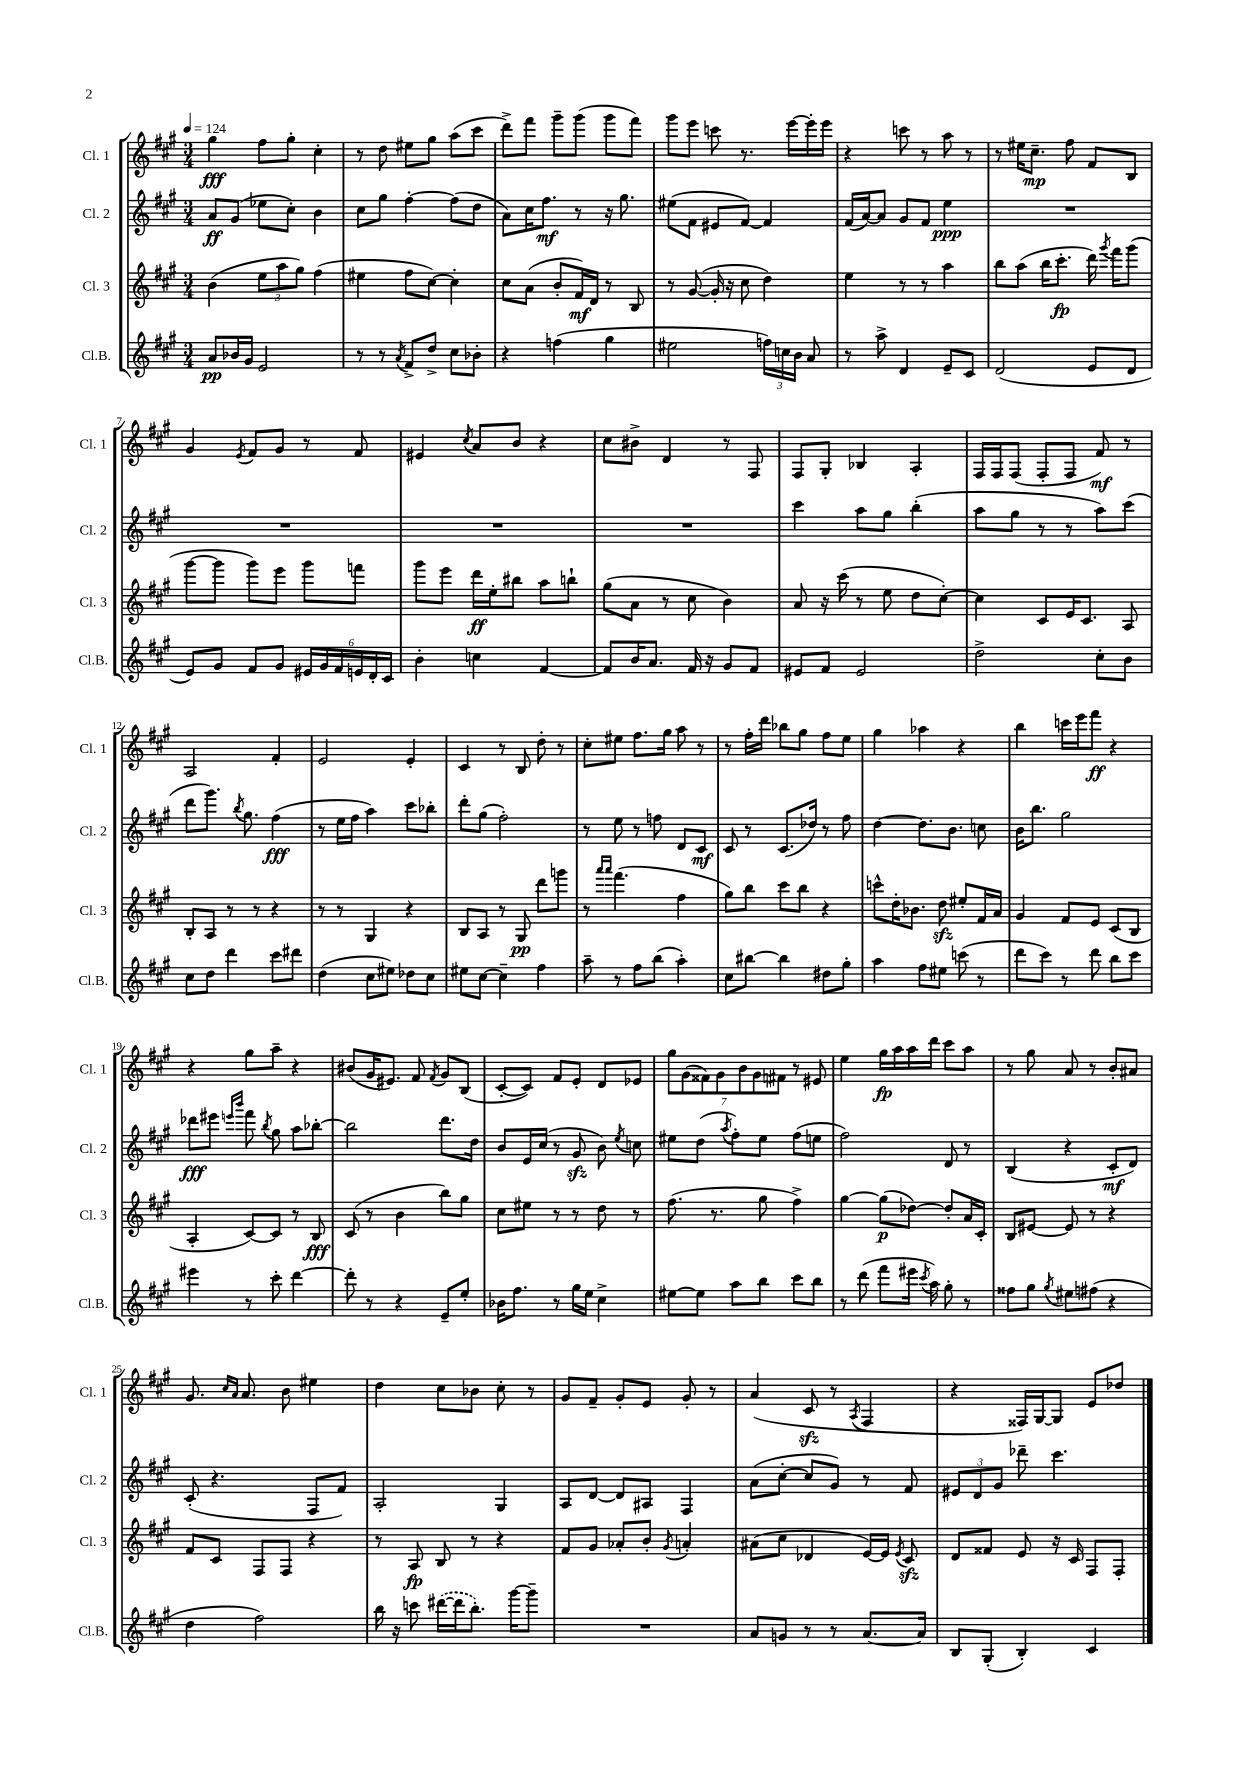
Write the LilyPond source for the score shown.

<<
\new StaffGroup <<
\new Staff = "s0" \with { instrumentName = "Cl. 1" shortInstrumentName = "Cl. 1" } {
    \clef treble \key a \major \numericTimeSignature \time 3/4 \tempo 4 = 124
    \autoBeamOff gis''4\fff fis''8[ gis''8]-. cis''4-. |
    r8 d''8 eis''8[ gis''8] a''8[( cis'''8] |
    d'''8[->) fis'''8] gis'''8[-- gis'''8]( gis'''8[ fis'''8]) |
    gis'''8[ e'''8] c'''8 r8. e'''16[~ e'''16-. e'''16] |
    r4 c'''8 r8 a''8 r8 |
    r8 eis''16[ cis''8.]--\mp fis''8 fis'8[ b8] |
    gis'4 \acciaccatura { e'8 } fis'8[ gis'8] r8 fis'8 |
    eis'4 \acciaccatura { cis''8 } a'8[ b'8] r4 |
    cis''8[ bis'8]-> d'4 r8 fis8 |
    fis8[ gis8]-. bes4 a4-. |
    fis16[ fis16 fis8]( fis8[-. fis8] fis'8\mf) r8 |
    a2 fis'4-. |
    e'2 e'4-. |
    cis'4 r8 b8 d''8-. r8 |
    cis''8[-. eis''8] fis''8.[ gis''16] a''8 r8 |
    r8 fis''16[-. d'''16] bes''8[ gis''8] fis''8[ e''8] |
    gis''4 aes''4 r4 |
    b''4 c'''16[ e'''16 fis'''8]\ff r4 |
    r4 gis''8[ a''8]-- r4 |
    bis'8[( gis'16 eis'8.]) fis'8 \acciaccatura { fis'8 } gis'8[ b8]( |
    cis'8[~-. cis'8]) fis'8[ e'8]-. d'8[ ees'8] |
    \tuplet 7/4 { gis''8[ gis'8( fisis'8) gis'8 b'8 gis'8 fis'8] } r8 eis'8 |
    e''4 gis''16[\fp a''16 a''16 d'''16] cis'''8[ a''8] |
    r8 gis''8 a'8 r8 b'8[-. ais'8] |
    gis'8. \grace { cis''16[ a'16] } a'8. b'8 eis''4 |
    d''4 cis''8[ bes'8] cis''8-. r8 |
    gis'8[ fis'8]-- gis'8[-. e'8] gis'8-. r8 |
    a'4( cis'8\sfz r8 \acciaccatura { a8 } fis4 |
    r4 fisis16[) gis16~ gis8] e'8[ des''8] \bar "|." |
}
\new Staff = "s1" \with { instrumentName = "Cl. 2" shortInstrumentName = "Cl. 2" } {
    \clef treble \key a \major \numericTimeSignature \time 3/4
    \autoBeamOff a'8[\ff gis'8]( ees''8[ cis''8]-.) b'4 |
    cis''8[ gis''8] fis''4~-. fis''8[( d''8] |
    a'8[) cis''16 fis''8.]\mf r8 r16 gis''8. |
    eis''8[( fis'8] eis'8[ fis'8]~) fis'4 |
    fis'16[( a'16~) a'8] gis'8[ fis'8] e''4\ppp |
    R2. |
    R2. |
    R2. |
    R2. |
    cis'''4 a''8[ gis''8] b''4-.( |
    a''8[ gis''8] r8 r8 a''8[) cis'''8]( |
    d'''8[ gis'''8.]) \acciaccatura { b''8 } gis''8. fis''4\fff( |
    r8 e''16[ fis''16] a''4) cis'''8[ bes''8]-. |
    d'''8[-. gis''8]( fis''2-.) |
    r8 e''8 r8 f''8 d'8[ cis'8]\mf |
    cis'8 r8 cis'8.[( des''16]) r8 fis''8 |
    d''4~ d''8.[ b'8.] c''8 |
    b'16[ b''8.] gis''2 |
    des'''8[\fff eis'''8] \grace { e'''16[ b'''16] } fis'''8 \acciaccatura { b''8 } gis''8 a''8[ bes''8]~-. |
    bes''2 d'''8.[ d''16] |
    b'8[ e'16 cis''16]( r8 gis'8\sfz b'8) \acciaccatura { e''8 } c''8 |
    eis''8[ d''8]( \acciaccatura { a''8 } fis''8[-.) eis''8] fis''8[( e''8] |
    fis''2) d'8 r8 |
    b4( r4 cis'8[-.\mf d'8]) |
    cis'8-.( r4. fis8[ fis'8]) |
    a2-. gis4 |
    a8[ d'8]~ d'8[ ais8] fis4 |
    a'8[( cis''8]~-. cis''8[ gis'8]) r8 fis'8 |
    \tuplet 3/2 { eis'8[ d'8 gis'8] } des'''8-- cis'''4. \bar "|." |
}
\new Staff = "s2" \with { instrumentName = "Cl. 3" shortInstrumentName = "Cl. 3" } {
    \clef treble \key a \major \numericTimeSignature \time 3/4
    \autoBeamOff b'4( \tuplet 3/2 { e''8[ a''8 gis''8]) } fis''4( |
    eis''4 fis''8[ cis''8]~) cis''4-. |
    cis''8[ a'8]( b'8[-. fis'16\mf) d'16] r8 b8 |
    r8 gis'8~( gis'16-. r16 cis''8 d''4) |
    e''4 r8 r8 a''4 |
    b''8[ a''8]( b''16[ cis'''8.]-.\fp d'''16) \acciaccatura { gis'''8 } fis'''16[ gis'''8]( |
    gis'''8[~ gis'''8] gis'''8[) e'''8] gis'''8[ f'''8] |
    gis'''8[ e'''8] d'''16[\ff e''16-. bis''8] a''8[ b''8]-! |
    gis''8[( a'8] r8 cis''8 b'4) |
    a'8 r16 cis'''16( r8 e''8 d''8[ cis''8]~-.) |
    cis''4 cis'8[ e'16 cis'8.] a8 |
    b8[-. a8] r8 r8 r4 |
    r8 r8 gis4 r4 |
    b8[ a8] r8 gis8\pp d'''8[ g'''8] |
    r8 \grace { a'''16[ a'''16] } fis'''4.( fis''4 |
    gis''8[) b''8] cis'''8[ b''8] r4 |
    c'''8[-^ d''16-. bes'8.] d''8\sfz eis''8[-. fis'16 a'16] |
    gis'4 fis'8[ e'8] cis'8[( b8] |
    a4-. cis'8[~) cis'8] r8 b8\fff |
    cis'8( r8 b'4 b''8[) gis''8] |
    cis''8[ eis''8] r8 r8 d''8 r8 |
    fis''8.( r8. gis''8 fis''4->) |
    gis''4~ gis''8[\p( des''8]~) des''8[-. a'16 cis'16]-. |
    b8[ eis'8]~ eis'8 r8 r4 |
    fis'8[ cis'8] fis8[ fis8] r4 |
    r8 a8\fp b8 r8 r4 |
    fis'8[ gis'8] aes'8[-. b'8]-. \acciaccatura { gis'8 } a'4-. |
    ais'8[( cis''8] des'4 e'16[~) e'16] \acciaccatura { e'8 } cis'8\sfz |
    d'8[ fisis'8] e'8 r16 cis'16 fis8[ fis8]-. \bar "|." |
}
\new Staff = "s3" \with { instrumentName = "Cl.B." shortInstrumentName = "Cl.B." } {
    \clef treble \key a \major \numericTimeSignature \time 3/4
    \autoBeamOff a'8[\pp bes'16 gis'16] e'2 |
    r8 r8 \acciaccatura { a'8 } fis'8[-> d''8]-> cis''8[ bes'8]-. |
    r4 f''4( gis''4 |
    eis''2 \tuplet 3/2 { f''16[) c''16 b'16] } a'8 |
    r8 a''8-> d'4 e'8[-- cis'8] |
    d'2( e'8[ d'8] |
    e'8[) gis'8] fis'8[ gis'8] \tuplet 6/4 { eis'16[ gis'16 fis'16 e'16 d'16-. cis'16] } |
    b'4-. c''4 fis'4~ |
    fis'8[ b'16 a'8.] fis'16 r16 gis'8[ fis'8] |
    eis'8[ fis'8] eis'2 |
    d''2-> cis''8[-. b'8] |
    cis''8[ d''8] d'''4 cis'''8[ dis'''8] |
    d''4( cis''8[ eis''8]) des''8[ cis''8] |
    eis''8[ cis''8]~ cis''4-- fis''4 |
    a''8-- r8 fis''8[ b''8]( a''4-.) |
    cis''8[ bis''8]~ bis''4 dis''8[ gis''8]-. |
    a''4 fis''8[ eis''8] c'''8( r8 |
    d'''8[ cis'''8]) r8 d'''8 b''8[ cis'''8] |
    eis'''4 r8 cis'''8-. d'''4~ |
    d'''8-. r8 r4 e'8[-- e''8]-. |
    bes'16[ fis''8.] r8 gis''16[ e''16] cis''4-> |
    eis''8[~ eis''8] a''8[ b''8] cis'''8[ b''8] |
    r8 d'''8( fis'''8[ eis'''16] \acciaccatura { cis'''8 } a''16) gis''8-. r8 |
    fisis''8[ gis''8] \acciaccatura { gis''8 } eis''8[ fis''8]( r4 |
    d''4 fis''2) |
    b''16 r16 c'''8 \once \slurDashed dis'''16[~( dis'''16 b''8.]-.) gis'''16[~ gis'''8]-- |
    R2. |
    a'8[ g'8] r8 r8 a'8.[~ a'16] |
    b8[ gis8]-.( b4-.) cis'4 \bar "|." |
}
>>
>>
